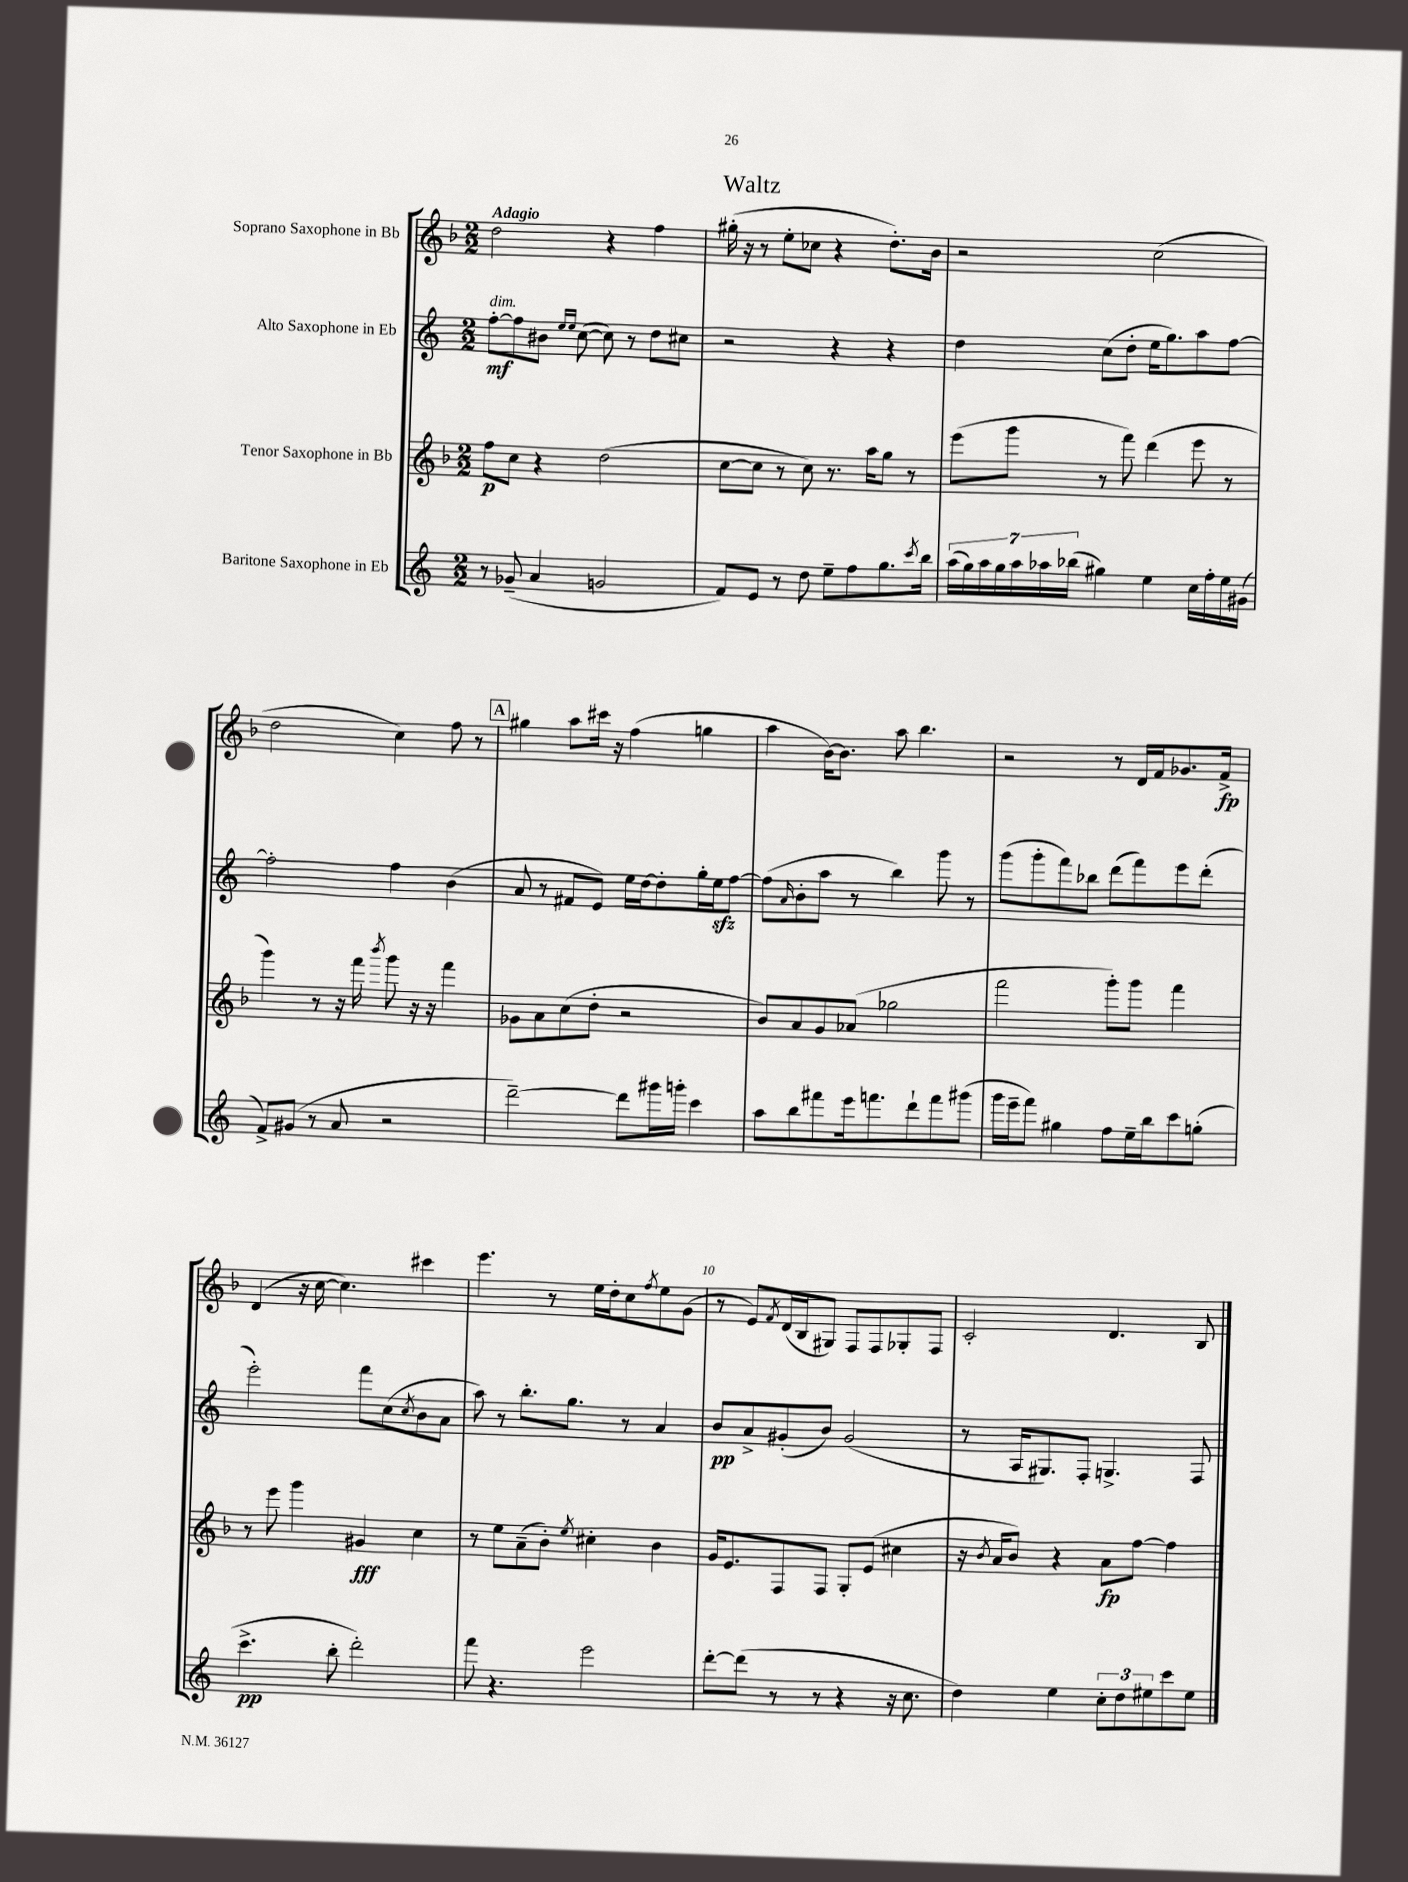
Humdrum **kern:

**kern	**kern	**kern	**kern
*staff4	*staff3	*staff2	*staff1
*clefG2	*clefG2	*clefG2	*clefG2
*k[]	*k[b-]	*k[]	*k[b-]
*M2/2	*M2/2	*M2/2	*M2/2
8r	8ff	[8ff'	2dd
(8g-~	8cc	8ff]	.
4a	4r	8b#	.
.	.	16qqee	.
.	.	16qqee	.
.	.	([8cc	.
2g	(2dd	8cc])	4r
.	.	8r	.
.	.	8dd	4ff
.	.	8cc#	.
=	=	=	=
8f)	[8cc	2r	(16gg#'
.	.	.	16r
8e	8cc]	.	8r
8r	8r	.	8ee'
8dd	8cc)	.	8cc-
8ee~	8.r	4r	4r
8ff	.	.	.
.	16aa	.	.
8.gg	8gg	4r	8.dd')
.	8r	.	.
8qccc	.	.	.
16bb	.	.	16b-
=	=	=	=
(28aa	(8eee	4dd	2r
28gg)	.	.	.
28aa	.	.	.
28gg	.	.	.
.	8ggg	.	.
28aa	.	.	.
28aa-	.	.	.
(28bb-	.	.	.
4gg#)	8r	(8cc	.
.	8fff)	8dd'	.
4ee	(4ddd	16ee	(2cc
.	.	8.gg)	.
16cc	8eee	8aa	.
16ff'	.	.	.
16ee	8r	[8ff	.
(16g#	.	.	.
=	=	=	=
8f^)	4ggg)	2ff']	2dd
(8g#	.	.	.
8r	8r	.	.
8a	16r	.	.
.	16fff	.	.
.	8qbbb-	.	.
2r	8ggg	4ff	4cc)
.	16r	.	.
.	16r	.	.
.	4fff	(4b	8ff
.	.	.	8r
=	=	=	=
[2ddd~)	8g-	8a	4gg#
.	8a	8r	.
.	(8cc	8f#	8aa
.	8dd'	8e)	16ccc#
.	.	.	16r
8ddd]	2r	16ee	(4ff
.	.	[16dd	.
16ggg#	.	8dd']	.
16ggg'	.	.	.
4ccc	.	16gg'	4gg
.	.	16ee	.
.	.	[8ff	.
=	=	=	=
8aa	8b-)	(8ff]	4aa
.	.	16qqa	.
8bb	8a	8b'	.
8fff#	8g	8aa	[16b-)
.	.	.	8.b-]
16eee	(8a-	8r	.
8.fff	.	.	.
.	2gg-	4bb)	8aa
8ddd`	.	.	4.bb-
8fff	.	8ggg	.
(8ggg#	.	8r	.
=	=	=	=
16ggg	2fff	(8ggg	2r
16eee~	.	.	.
8fff)	.	8ggg'	.
4gg#	.	8fff)	.
.	.	8bb-	.
8ff	8ggg')	(8ddd	8r
16ee~	8ggg	8fff)	16d
16bb	.	.	16f
8ccc	4fff	8eee	8.g-
(8gg'	.	(8ddd'	.
.	.	.	16f^
=	=	=	=
4.ccc^	8r	2eee')	(4d
.	8eee	.	.
.	4ggg	.	16r
.	.	.	[16cc
8bb'	.	.	4.cc])
2ddd')	4g#	8fff	.
.	.	(8cc	.
.	.	8qcc	.
.	4cc	8b	4ccc#
.	.	8a	.
=	=	=	=
8fff	8r	8aa)	4.eee
4.r	8ee	8r	.
.	(8a~	8.bb'	.
.	8b-')	.	8r
.	.	8.gg	.
.	8qee	.	.
2eee	4cc#'	.	16ee
.	.	.	16dd'
.	.	8r	8cc
.	.	.	8qff
.	4b-	4a	8ee
.	.	.	(8g
=	=	=	=
[8ddd'	16g	8b	8r
.	8.e	.	.
(8ddd]	.	8a^	8e)
.	.	.	8qf
8r	8F	(8g#'	(16d
.	.	.	16B-
8r	8F	8b)	8G#)
4r	8G'	(2g#	8F
.	(8e	.	8F
16r	4cc#	.	8G-'
8.cc	.	.	.
.	.	.	8F
=	=	=	=
4dd)	16r	8r	2c'
.	8qb-	.	.
.	16a	.	.
.	8b-)	16A	.
.	.	8.G#)	.
4ee	4r	.	.
.	.	8F'	.
12cc'	8a	4.G^	4.d
12dd	.	.	.
.	[8ff	.	.
12ee#	.	.	.
8ccc	4ff]	.	.
8ee#	.	8F	8B-
==	==	==	==
*-	*-	*-	*-
